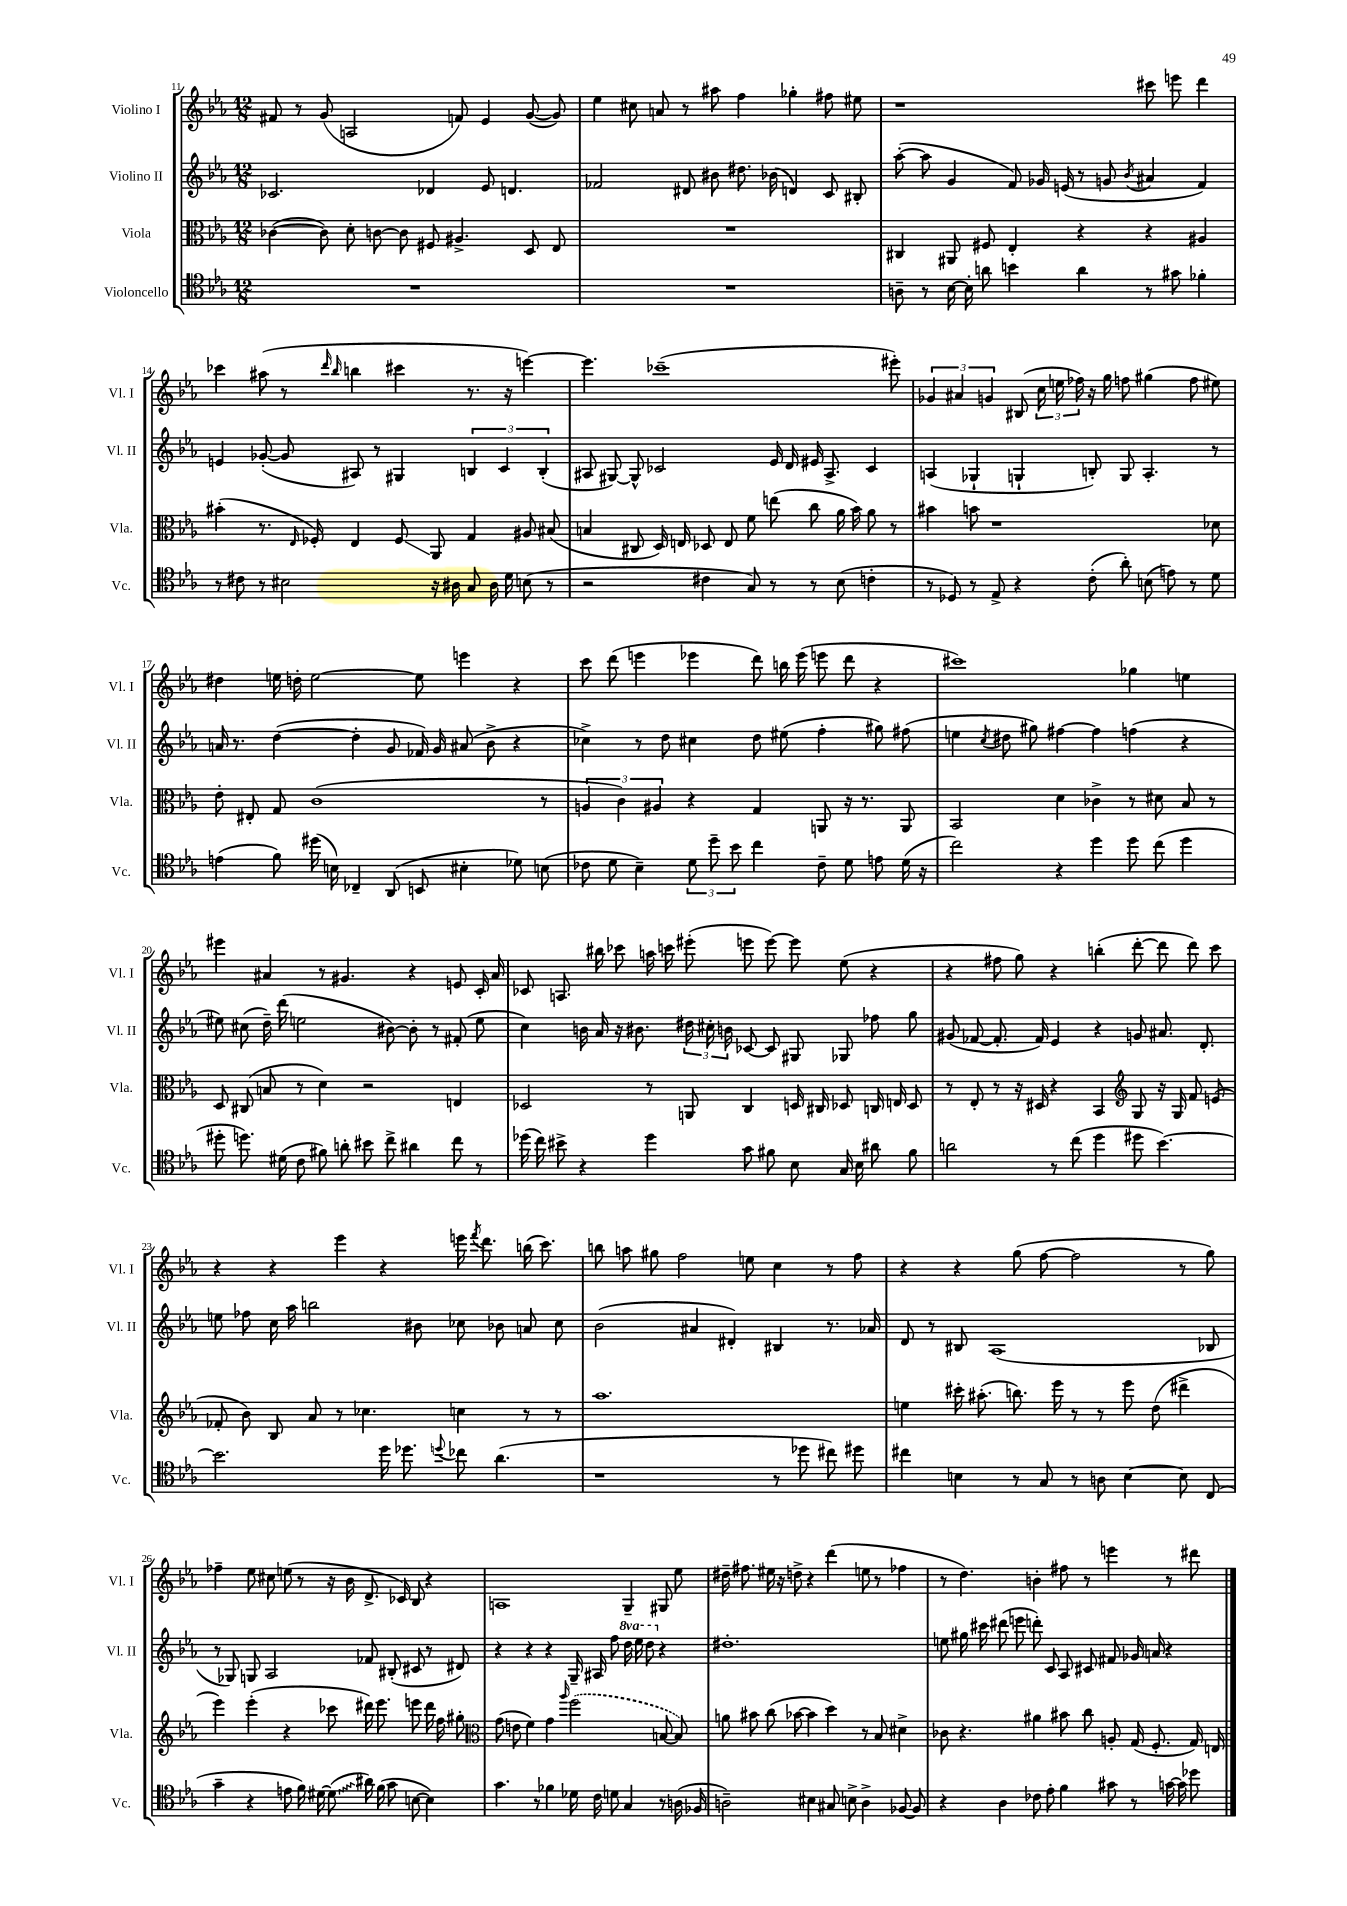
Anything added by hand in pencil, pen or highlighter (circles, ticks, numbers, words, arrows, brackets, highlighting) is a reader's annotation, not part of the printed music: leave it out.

**kern	**kern	**kern	**kern
*staff4	*staff3	*staff2	*staff1
*clefC4	*clefC3	*clefG2	*clefG2
*k[b-e-a-]	*k[b-e-a-]	*k[b-e-a-]	*k[b-e-a-]
*M12/8	*M12/8	*M12/8	*M12/8
1.r	([4c-	2.c-	8f#
.	.	.	8r
.	8c-])	.	(8g
.	8d'	.	2A
.	[8c	.	.
.	8c]	.	.
.	8F#	4d-	.
.	4.A#^	.	8f)
.	.	8e-	4e-
.	.	4.d	.
.	8D	.	([8g
.	8E-	.	8g])
=	=	=	=
1.r	1.r	2f-	4ee-
.	.	.	8cc#
.	.	.	8a
.	.	8d#	8r
.	.	8b#	8aa#
.	.	8.dd#	4ff
.	.	(16b-	.
.	.	4d)	4gg-'
.	.	8c	8ff#
.	.	8B#'	8ee#
=	=	=	=
8A~	4C#	([8aa-'	1r
8r	.	8aa-]	.
[16B-	8AA#	4g	.
16B-']	.	.	.
8a	8F#	.	.
4b	4E-'	8f)	.
.	.	16g-	.
.	.	(16e	.
4a	4r	8r	.
.	.	8g	.
.	.	8qb-	.
8r	4r	4a#	8ccc#
8g#	.	.	8eee
4f-'	4A#	4f)	4ddd
=	=	=	=
8r	(4b#'	4e	4ccc-
8c#	.	.	.
8r	8.r	([8g-'	(8aa#
2B#	.	8g-]	8r
.	16qqE-	.	.
.	16F-')	.	.
.	.	.	16qqddd
.	.	.	16qqbb-
.	4E-	8A#)	4bb
.	.	8r	.
.	8F-	4G#	4ccc#
16r	8AA-	.	.
16A#	.	.	.
8G	4G	6B	8.r
16A#	.	.	.
.	.	6c	.
16d	.	.	16r
(8B	8A#	.	[4eee)
.	.	(6B'	.
8r	(8B#	.	.
=	=	=	=
2r	4B	8A#	4.eee]
.	.	[8G#)	.
.	8C#	8G#^^]	.
.	16D)	2c-	(1ccc-~
.	16E	.	.
4c#	8D-	.	.
.	8E	.	.
8G)	8f	.	.
8r	(8ee	16e-	.
.	.	16d	.
8r	8cc	16e#	.
.	.	8.A#^	.
(8B-	16a-	.	.
.	16b-)	.	.
4c'	8a-	4c-	.
.	8r	.	8eee#')
=	=	=	=
8r	4b#	(4A	6g-
8D-)	.	.	.
.	.	.	6a#
8r	8b	4G-`	.
.	.	.	6g
8E-^	1r	.	.
4r	.	4G`	(8B#
.	.	.	24cc
.	.	.	24ee
.	.	.	24ff-)
(8c'	.	8B')	16r
.	.	.	16gg
8a-')	.	8G	8ff
(8B	.	4.A'	(4gg#
8e)	.	.	.
8r	.	.	8ff
8d	8d-	8r	8ee#)
=	=	=	=
(4e	8e-'	16a	4dd#
.	.	8.r	.
.	8E#'	.	.
8f)	8G	([4dd	16ee
.	.	.	16dd'
(16dd#	(1c	.	[2ee
16B)	.	.	.
4C-~	.	4dd']	.
(8AA-	.	8g	.
8BB	.	16f-)	8ee]
.	.	16g	.
4B#'	.	(8a#	4eee
.	.	8b-^	.
8d-)	.	4r	4r
(8B	8r	.	.
=	=	=	=
8c-	6A	4cc-^)	8ccc
8d	.	.	(8ddd
.	6c)	.	.
4B-~)	.	8r	4eee
.	6A#	.	.
.	.	8dd	.
12d	4r	4cc#	4eee-
12dd~	.	.	.
12b-	.	.	.
4cc	4G	8dd	8ddd)
.	.	(8ee#	16bb
.	.	.	(16eee-
8c-~	8AA	4ff'	8eee
8d	16r	.	8ddd
.	8.r	.	.
8e	.	8gg#)	4r
(16d	8AA	(8ff#	.
16r	.	.	.
=	=	=	=
2cc)	2BB-	4ee	1ccc#)
.	.	8qcc	.
.	.	8dd#	.
.	.	8gg#)	.
4r	4d	[4ff#	.
4dd	4c-^	4ff#]	.
8dd	8r	(4ff	4gg-
(8cc	8d#	.	.
4dd	8B-	4r	4ee
.	8r	.	.
=	=	=	=
8dd#'	8D	8ee#)	4eee#
8.dd)	(8C#	(8cc#	.
.	8B	16dd~)	4a#
(16d#	.	(16ddd	.
8c	8r	2ee	.
8f#)	4d)	.	8r
8a'	.	.	4.g#
8b#	2r	.	.
8cc^	.	[8b#)	.
4a#	.	8b#']	4r
.	.	8r	.
8cc	4E	(8f#'	8e
8r	.	8ee	16c'
.	.	.	16a#
=	=	=	=
(16dd-	2D-	4cc)	8c-
16cc)	.	.	.
8b#^	.	.	8.A
4r	.	16b	.
.	.	16a-	16bb#
.	.	16r	8ccc-
.	.	8.b#	.
4dd-	8r	.	16aa
.	.	.	16ccc
.	8AA	24dd#	(8eee#'
.	.	24cc#'	.
.	.	24b	.
8g	4C	[8c-	8eee
8f#	.	8c-]	[8eee)
8B-	16D	8G#	8eee]
.	16C#	.	.
16G	8D-	8G-	(8ee-
16B-	.	.	.
8a#	16C	8ff-	4r
.	16E	.	.
8f#	8D-	8gg	.
=	=	=	=
2a	8r	(8g#	4r
.	8E-'	[8f-	.
.	8r	8.f-']	8ff#
.	16r	.	8gg)
.	16D#	16f-)	.
8r	4r	4e-	4r
(8cc	.	.	.
4dd	4BB-	4r	(4bb'
*	*clefG2	*	*
8dd#	8G	8g	[8ddd'
[4.b-)	16r	8.a#	8ddd]
.	16G	.	.
.	8f	.	8ddd)
.	.	8.d'	.
.	(8e	.	8ccc
=	=	=	=
2.b-]	8f-'	8ee	4r
.	8b-)	8ff-	.
.	8B-	16cc	4r
.	.	16aa-	.
.	8a-	2bb	.
.	8r	.	4eee-
.	4.cc-	.	.
16dd	.	.	4r
8.dd-	.	.	.
.	.	8b#	.
8qqdd	.	.	.
8cc-	4cc	8cc-	16eee
.	.	.	8qfff
.	.	.	8.ddd
(4.a-	.	8b-	.
.	8r	8a	(16bb
.	.	.	8.ccc)
.	8r	8cc-	.
=	=	=	=
1r	1.aa-	(2b-	8bb
.	.	.	8aa
.	.	.	8gg#
.	.	.	2ff
.	.	4a#	.
.	.	4d#')	.
.	.	.	8ee
8r	.	4B#	4cc
8dd-	.	.	.
8cc#)	.	8.r	8r
8dd#	.	.	8ff
.	.	16a-	.
=	=	=	=
4cc#	4ee	8d	4r
.	.	8r	.
4B	16ccc#'	8B#	4r
.	(8.aa#'	.	.
.	.	(1A-	.
8r	8.bb)	.	(8gg
8G	.	.	[8ff
.	16eee-	.	.
8r	8r	.	2ff]
8A	8r	.	.
[4B	8eee-	.	.
.	(8dd	.	.
8B]	4ddd#^	.	8r
(8C	.	8B-	8gg)
=	=	=	=
4g~	4eee-)	8r	4ff-~
.	.	8G-)	.
4r	(4eee-'	8G	8ee-
.	.	2A-	8cc#
8e	4r	.	(8ee
16f)	.	.	8r
[16d#	.	.	.
(8d#]	8ccc-	.	16r
.	.	.	16b-
16a#)	16ddd#)	8f-	8.d^
(16f	8.eee-	.	.
8g	.	(8B#'	.
.	.	.	16c-)
[8B	8eee	8c#	8B-
4B])	16ddd#	8r	4r
.	16ff	.	.
.	8gg#'	8d#)	.
=	=	=	=
*	*clefC3	*	*
4.g	(8g	4r	1A
.	8e	.	.
.	4f)	4r	.
8r	.	.	.
4f-	4g	4r	.
.	16qqaa-	.	.
16d-	(2ff	16G~	.
16c	.	16A#	.
8d	.	8ff	.
4G	.	16ddd	4G~
.	.	16eee-	.
.	.	8ddd	.
8r	[8B	4r	8G#
(16A	8B])	.	8ee-
16F-	.	.	.
=	=	=	=
2A~)	8a	1.dd#'	16dd#~
.	.	.	8.ff#
.	8b#	.	.
.	(8cc	.	16ee#
.	.	.	16r
.	[8b-	.	8dd^
4B#	4b-]	.	4r
8G#	4dd)	.	(4ddd
8B^	.	.	.
4A^	8r	.	8ee
.	8B-	.	8r
[8F-	4d#^	.	4ff-
8F-]	.	.	.
=	=	=	=
4r	8c-	8ee	8r
.	4.r	16gg#	4.dd)
.	.	16ccc#	.
4A-	.	(8ddd#	.
.	.	8eee	.
8c-	4a#	8ddd')	4b'
8e-'	.	8c	.
4f	8b#	8A-	8ff#
.	8cc	8c#	8r
8g#	8A'	8f#	4eee
8r	(16G	16g-	.
.	8.F'	16a	.
[16g	.	4r	8r
16g]	.	.	.
8dd-	16G)	.	8ddd#
.	16E	.	.
==	==	==	==
*-	*-	*-	*-
